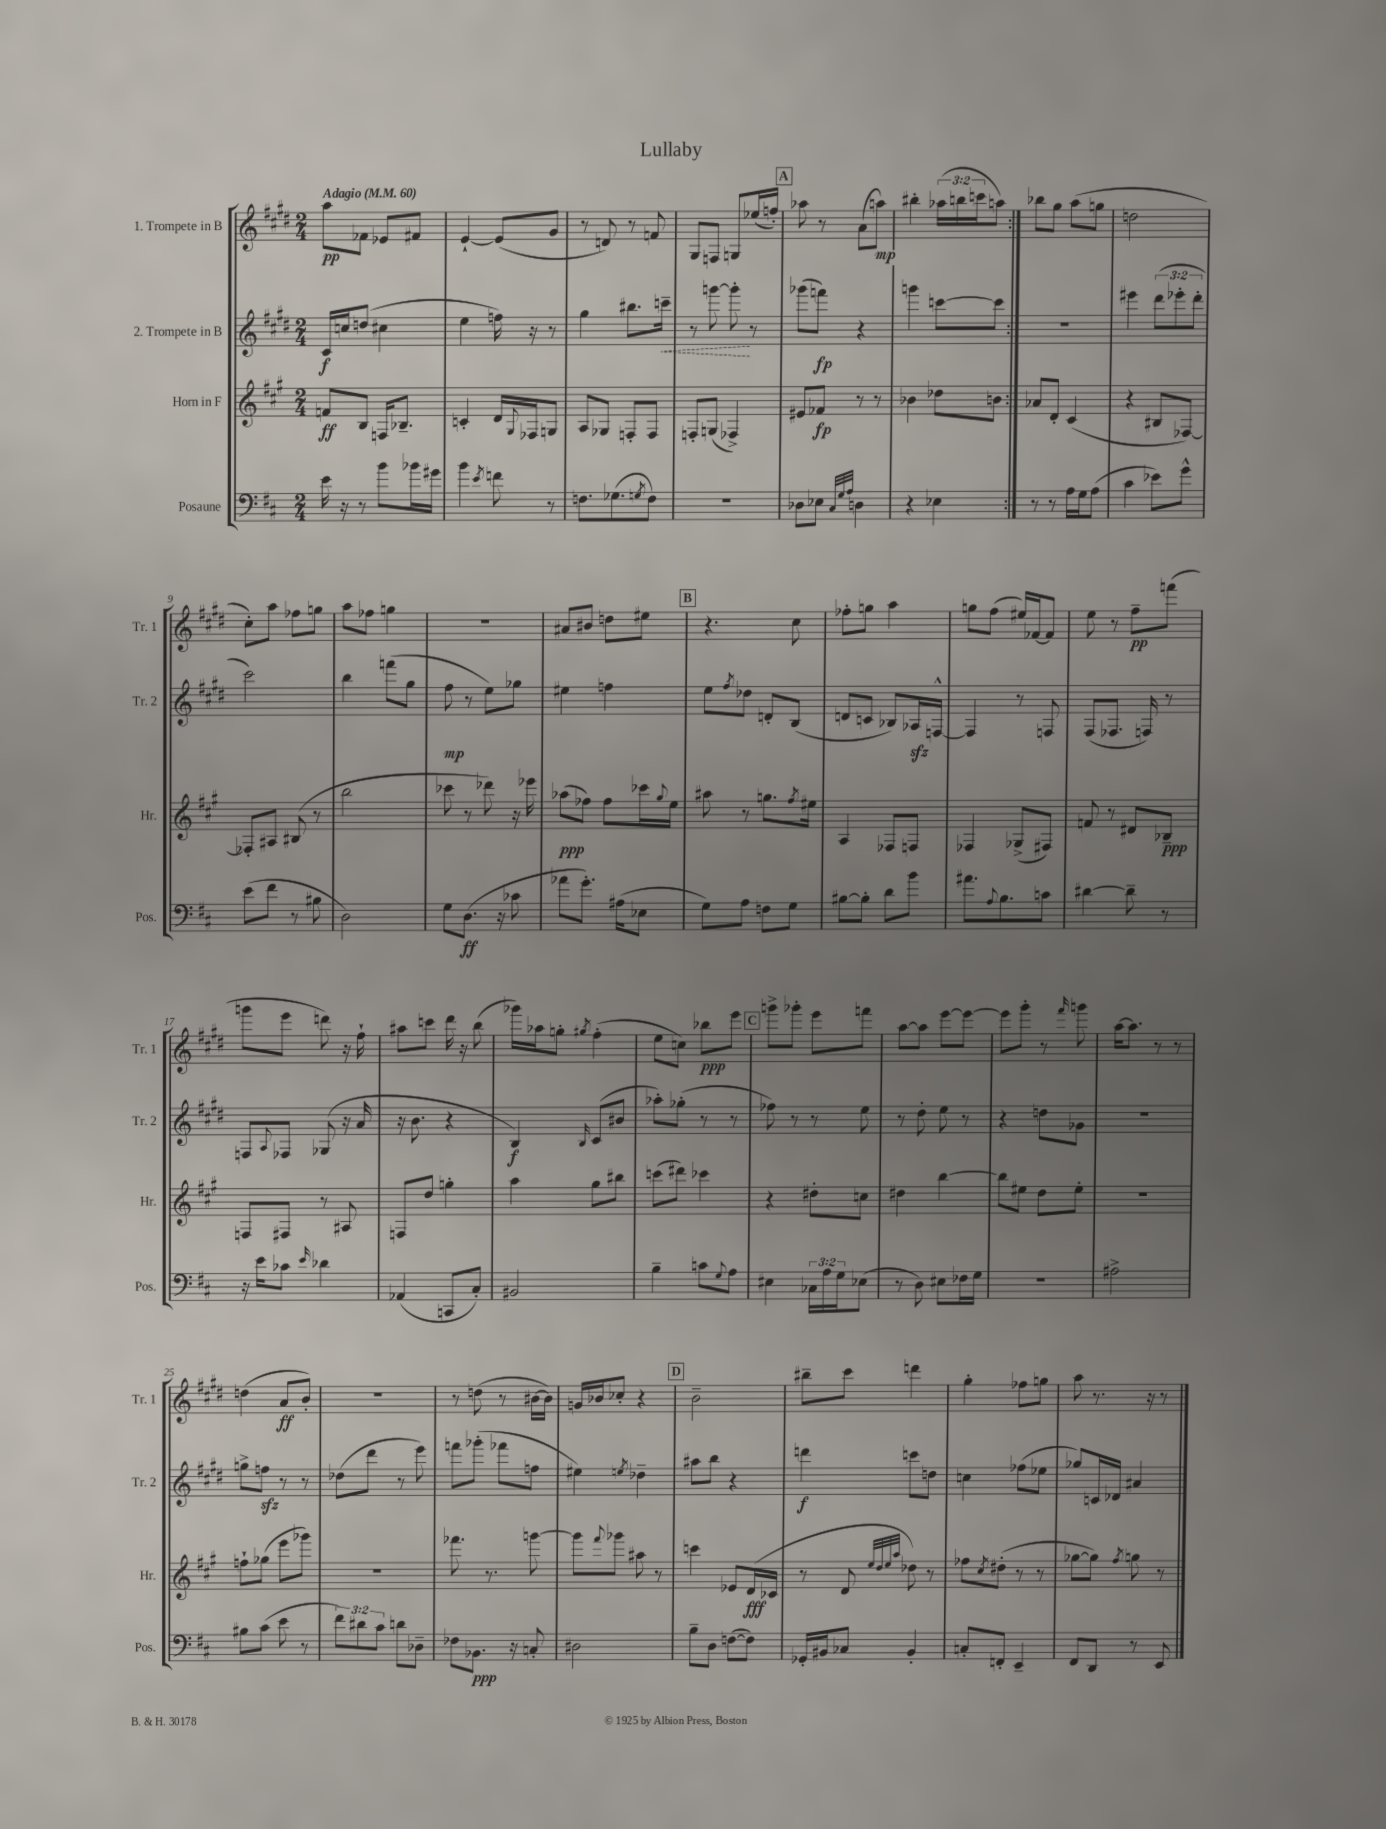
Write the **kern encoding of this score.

**kern	**kern	**kern	**kern
*staff4	*staff3	*staff2	*staff1
*clefF4	*clefG2	*clefG2	*clefG2
*k[f#c#]	*k[f#c#g#]	*k[f#c#g#d#]	*k[f#c#g#d#]
*M2/4	*M2/4	*M2/4	*M2/4
*MM60	*MM60	*MM60	*MM60
16e	8f	16c#	8aa
16r	.	16cc	.
8r	8B	(8dd	8f-
8b	16F	4cc#	8e-
.	8.B-~	.	.
16b-	.	.	8f#
16g#	.	.	.
=	=	=	=
4b	4c'	4ee	[4e`
8qe	.	.	.
8f	16d	16ff)	(8e]
.	8qqG#	.	.
.	16F-	16r	.
8r	8G	8r	8g#
=	=	=	=
8.F	8A	4gg#	8r
.	8G-	.	8d)
(8.G-	.	.	.
.	8F'	8.bb#	8r
8qG	.	.	.
8F)	8F	.	8f
.	.	16ccc~	.
=	=	=	=
2r	8F'	8r	8G#
.	(8G	[8ggg	8F
.	4F-^)	8ggg']	8G
.	.	8r	(16ee-
.	.	.	16ff')
=	=	=	=
8D-	8e#	(8ggg-	8aa-
8E-	8f-	8fff)	8r
32qqC#	.	.	.
32qqG	.	.	.
32qqA	.	.	.
4D	8r	4r	(8a
.	8r	.	8aa)
=	=	=	=
4r	4b-	4ggg	4bb#'
4E-	8dd-	[8ccc	(24aa-
.	.	.	24bb
.	.	.	24ccc
.	8b	8ccc]	8aa)
=:|!	=:|!	=:|!	=:|!
8r	8a-	2r	8bb-
8r	8d'	.	8gg#
16A	(4c#	.	(8aa
16G	.	.	.
(8A	.	.	8gg
=	=	=	=
4c#	4r	4eee#	2dd
8e-)	8B#	(12ddd#	.
.	.	12eee-'	.
8g^^	[8F-)	.	.
.	.	12ddd#'	.
=	=	=	=
(8e	8F-']	2ccc#)	8cc#')
8f#	8A#	.	8aa
8r	(8B#	.	8ff-
8B#	8r	.	8gg
=	=	=	=
2D)	2bb	4bb	8aa
.	.	.	8ff-
.	.	(8fff	4gg
.	.	8gg#	.
=	=	=	=
8G	8ccc-	8ff#	2r
(8.D	8r	8r	.
.	8ddd-)	8ee)	.
16r	.	.	.
8c-	16r	8gg-	.
.	16eee-	.	.
=	=	=	=
8a-	(8aa-	4ee#	8a#
8.g')	8ff-)	.	8b#
.	8ff-	4ff	8dd
(16A#	.	.	.
8E-	16ccc-	.	8ee#
.	8qqgg#	.	.
.	16ee	.	.
=	=	=	=
8G)	8aa#	8ee	4.r
.	.	8qff#	.
8A	8r	8dd-	.
8F	8.gg	8d'	.
8G	.	(8B	8cc#
.	8qff#	.	.
.	16ee#	.	.
=	=	=	=
[8B#	4A	8d	8ff-'
8B#']	.	8c	8gg
8d	8F-	8B-)	4aa
8b	8F	16A-	.
.	.	[16F^^	.
=	=	=	=
8.a#	4F-	4F]	8gg
.	.	.	(8ff#
8qqA	.	.	.
8.B	.	.	.
.	(8G-^	8r	16ee#)
.	.	.	[16f-
8c	8F#)	8F	8f-]
=	=	=	=
[4d#	8f	(8F#	8ee
.	8r	8.F-	8r
8d#~]	8d#	.	8ff#~
.	.	16F)	.
8r	8B-~	8r	(8fff
=	=	=	=
16r	8F	8F	8ggg
16e	.	.	.
.	.	8qqA	.
8c-	8F#	8F-	8eee
16qqe	.	.	.
4d-	8r	(8G-	8ddd)
.	8A#	16r	16r
.	.	16a	16ff#`
=	=	=	=
(4AA-	8F	16r	8aa#
.	.	8.b	.
.	8dd	.	8ccc
8CC	4gg'	4r	16ddd#
.	.	.	16r
8C#')	.	.	(8bb
=	=	=	=
2BB#	4aa	4B)	16ggg-)
.	.	.	16aa-
.	.	.	8gg'
.	.	16qqB	8qgg#
.	8gg#	(8c#	(4ff#'
.	8bb#	8b#	.
=	=	=	=
4B~	(8ccc	8aa-')	8ee
.	8ddd#)	(8gg-'	8cc)
8c	4ccc-	8r	8bb-
8qqG	.	.	.
8A	.	8r	8eee
=	=	=	=
4E#	4r	8ff-)	8ggg^
.	.	8r	8ggg-'
24C-	8dd#'	8r	8eee
24A	.	.	.
24G	.	.	.
(8E-	8cc	8ee	8fff
=	=	=	=
8r	4dd#	8r	[8aa
8D)	.	8dd#'	8aa]
8E#	[4bb	8ee	[8eee
16F-	.	8r	8eee_
16G	.	.	.
=	=	=	=
2r	8bb]	4r	8eee]
.	8ee#	.	8ggg#'
.	8dd	8dd	8r
.	.	.	16qqfff#
.	8ee#'	8g-	8ggg
=	=	=	=
2A#^	2r	2r	[16aa
.	.	.	8.aa]
.	.	.	8r
.	.	.	8r
=	=	=	=
8B#	8ff`	8gg^	(4dd
(8c#	(8gg-	8ff	.
8e	8eee	8r	8a
8r	8ggg-)	8r	8b')
=	=	=	=
12f#)	2r	(8dd-	2r
12d#	.	.	.
.	.	8ddd#	.
12c#	.	.	.
8d	.	8r	.
8D-~	.	8eee)	.
=	=	=	=
8F-	8.fff-	8fff	8r
8.BB-	.	(8ggg-'	(8dd
.	8.r	.	.
.	.	8fff-	8r
16r	.	.	.
8C'	[8ggg	8ff	[16b#
.	.	.	16b#])
=	=	=	=
2D#	8ggg]	4ee#)	16g
.	.	.	16b-
.	8qqfff#	.	.
.	8ggg-	.	8cc-'
.	.	8qee	.
.	8aa#	4dd-~	4r
.	8r	.	.
=	=	=	=
8B~	4ccc	8aa#	2b~
8D	.	8bb	.
([8F	8e-	4r	.
8F])	(16d	.	.
.	16c-	.	.
=	=	=	=
16GG-'	8r	4ddd	8bb#~
16BB#	.	.	.
8C-	8d	.	8ccc#
.	32qqee	.	.
.	32qqdd	.	.
.	32qqee	.	.
.	32qqaa	.	.
4BB#'	8dd-)	8ccc	4ddd
.	8r	8dd	.
=	=	=	=
8C'	8ff-	4cc	4gg#'
.	8qcc#	.	.
8FF'	(8dd#'	.	.
4EE~	8r	(8ff-	8ff-
.	8r	8ee-	8gg
=	=	=	=
8FF#	[8gg-	8gg-)	8aa
8DD	8gg-])	16c	8.r
.	.	16d-	.
.	8qff#	.	.
8r	8gg	4a#	.
.	.	.	16r
8EE	8r	.	8r
==	==	==	==
*-	*-	*-	*-
